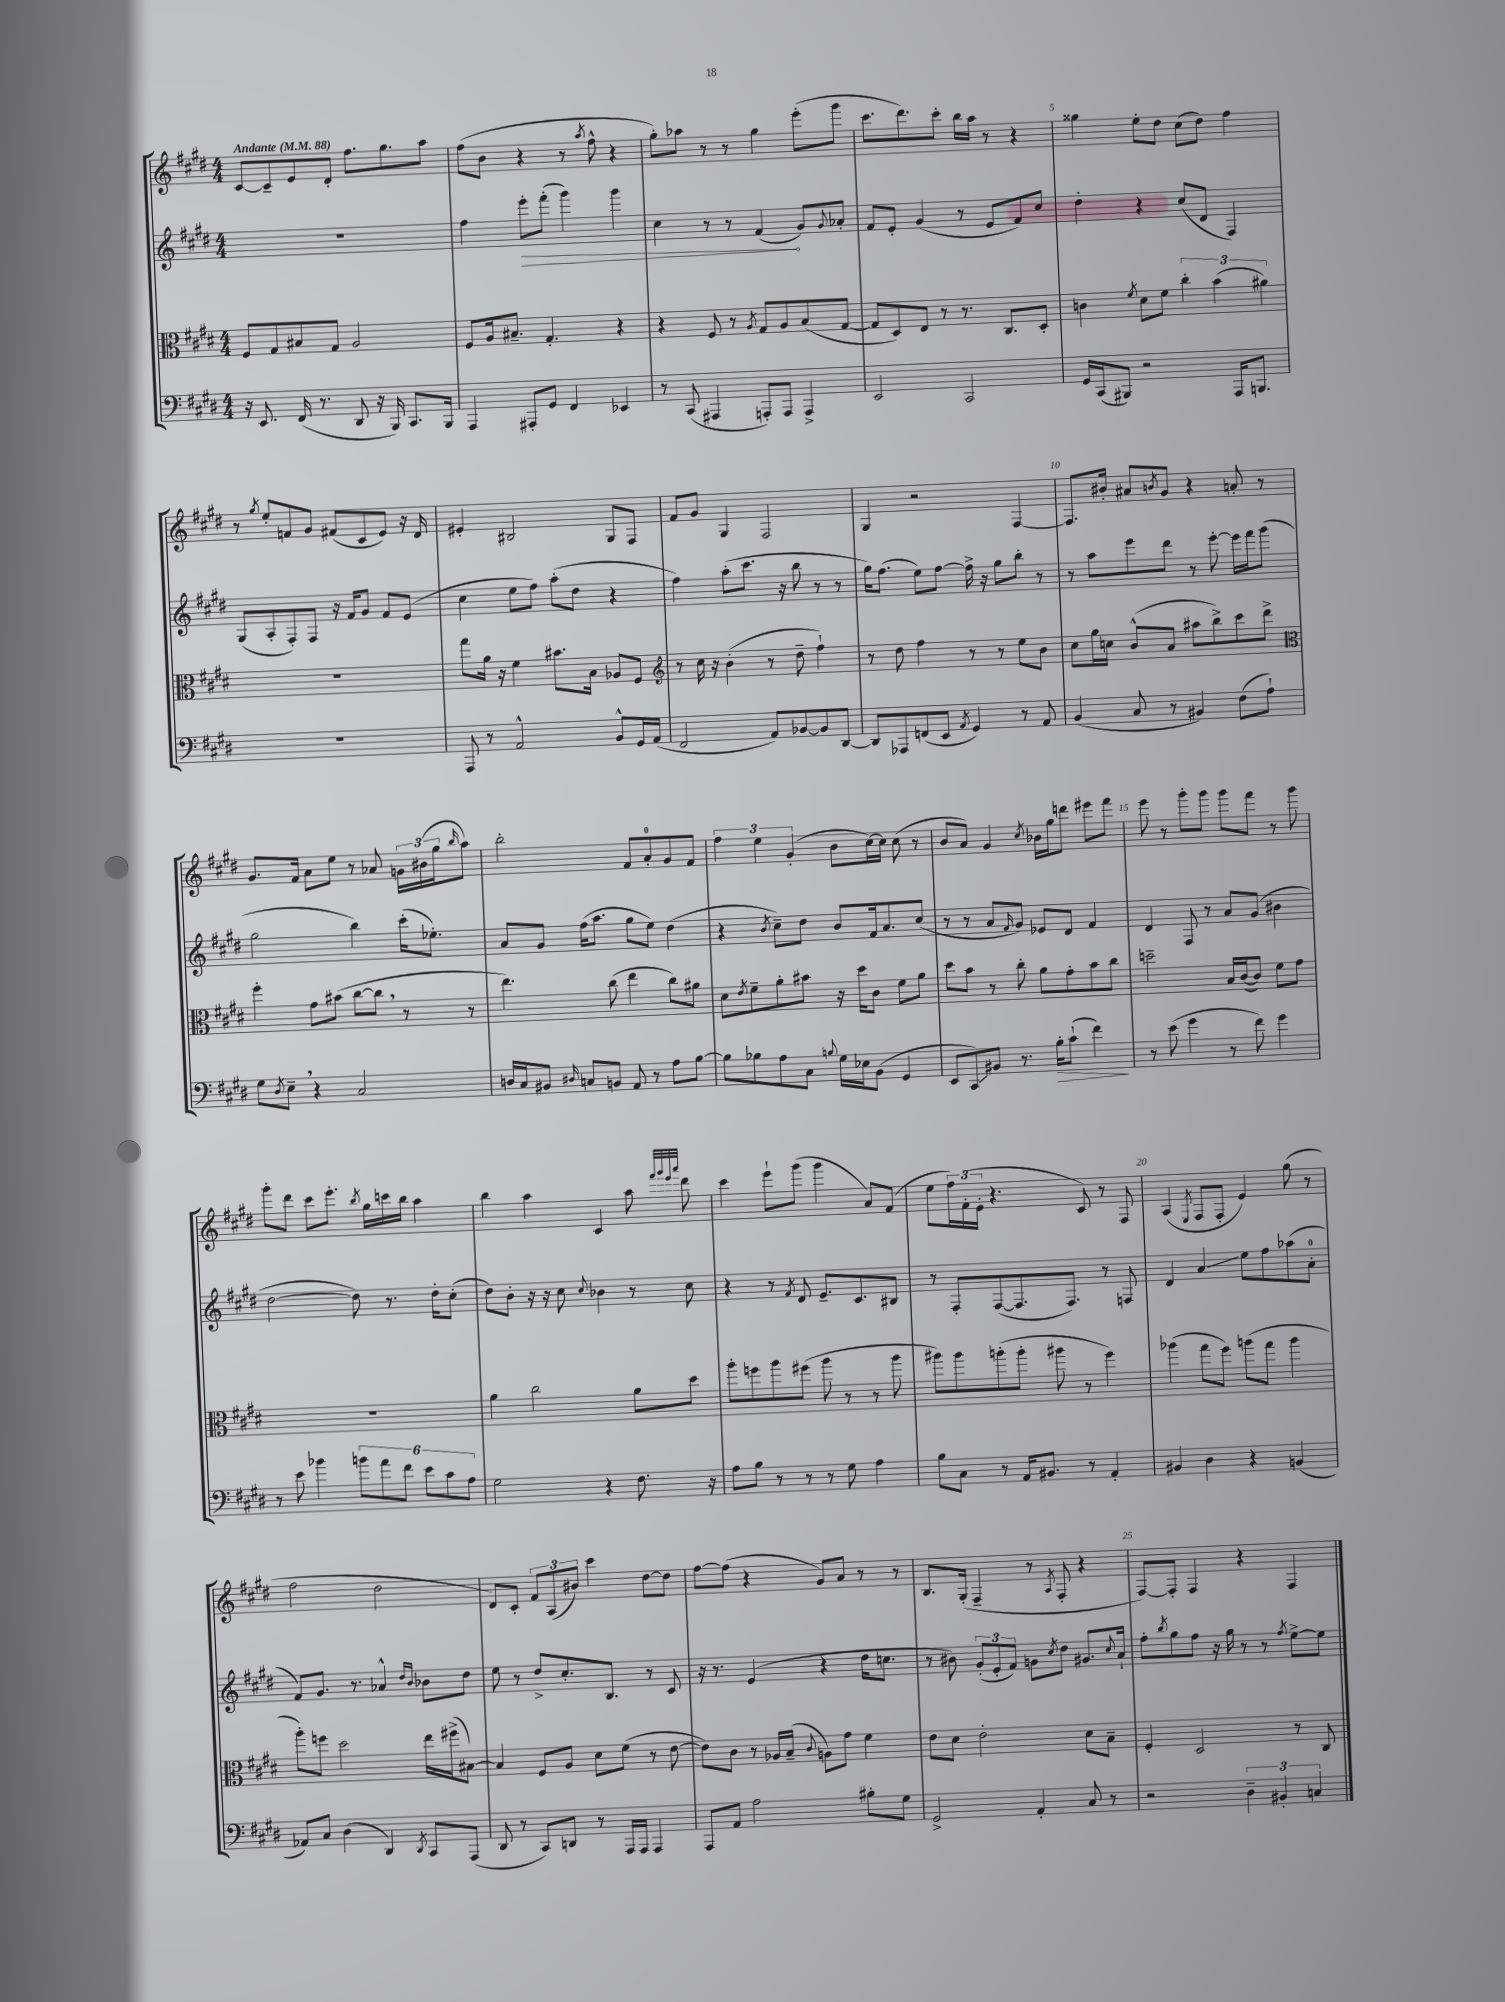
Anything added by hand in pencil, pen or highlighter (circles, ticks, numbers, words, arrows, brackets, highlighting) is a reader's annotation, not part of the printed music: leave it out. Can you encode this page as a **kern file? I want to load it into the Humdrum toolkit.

**kern	**kern	**kern	**kern
*staff4	*staff3	*staff2	*staff1
*clefF4	*clefC3	*clefG2	*clefG2
*k[f#c#g#d#]	*k[f#c#g#d#]	*k[f#c#g#d#]	*k[f#c#g#d#]
*M4/4	*M4/4	*M4/4	*M4/4
*MM88	*MM88	*MM88	*MM88
16r	8F#	1r	[8c#
8.EE	.	.	.
.	8G#	.	8c#~]
(16FF#	8B#	.	8e
8.r	.	.	.
.	8G#	.	8d#'
8DD#	2A	.	8.ff#
16r	.	.	.
16BBB)	.	.	8.gg#
8.CC#	.	.	.
.	.	.	8aa
16BBB	.	.	.
=	=	=	=
4AAA	8F#	4ff#	(8ff#
.	16A	.	8b
.	8.B#~	.	.
8AAA#'	.	8eee'	4r
8GG#	4.G#'	(8fff#'	.
4FF#	.	4ggg#)	8r
.	.	.	8qaa
.	.	.	8ff#^^
4EE-	4r	4ggg#	4r
=	=	=	=
8r	4r	4cc#	8gg#')
(8CC#	.	.	8aa-
4AAA#	8F#	8r	8r
.	8r	8r	8r
.	8qA	.	.
8AAA')	8G#	(4f#	4gg#
8AAA	8A	.	.
4AAA^	(8B	8g#)	(8eee'
.	.	8qqg#	.
.	[8G#	8a-'	8ggg#
=	=	=	=
2EE	8G#]	8f#	8.ccc#
.	8D#)	8e'	.
.	.	.	8.ddd#)
.	8E	(4g#	.
.	8r	.	8ccc#'
2CC#	8.r	8r	16bb
.	.	.	16aa
.	.	8e	8r
.	8.C#	.	.
.	.	8f#)	4r
.	8D#'	8cc#	.
=	=	=	=
16GG#	4c	4dd#'	4gg##
(16CC#	.	.	.
8BBB#)	.	.	.
.	8qf#	.	.
2r	8d#	4r	8ee'
.	8f#	.	8dd#
.	6cc#'	(8cc#	(8cc#
.	.	8d#	8dd#)
.	(6b	.	.
16AAA	.	4F#)	4ff#
8.BBB	.	.	.
.	6a#)	.	.
=	=	=	=
1r	1r	(8G#	8r
.	.	.	8qgg#
.	.	8A'	8ee'
.	.	8F#')	8f
.	.	8F#	8g#
.	.	16r	(8f#
.	.	16f#	.
.	.	8g#	8c#
.	.	8f#	8e)
.	.	(8e	16r
.	.	.	16d#
=	=	=	=
8AAA	8gg#	4cc#	4e#'
8r	16a	.	.
.	16r	.	.
2AA^^	4f#	8ee	2B#
.	.	8ff#)	.
.	8.b#	(8aa'	.
.	.	8dd#	.
.	16B	.	.
8BB^^	8A-	4r	8G#
16GG#	8F#	.	8F#
(16AA	.	.	.
=	=	=	=
*	*clefG2	*	*
2FF#	8r	4ff#)	8f#
.	16cc#	.	8g#
.	16r	.	.
.	(4b'	(8aa'	4G#
.	.	8.ccc#	.
8AA)	8r	.	2F#
.	.	16r	.
[8BB-	8dd#~	8bb	.
8BB-]	4ff#`)	8r	.
[8DD#	.	8r	.
=	=	=	=
8DD#]	8r	16gg#)	4G#
.	.	(8.ff#	.
8AAA-	8dd#	.	.
(8FF	4ff#	8ee)	2r
8EE	.	[8ff#	.
8qAA	.	.	.
4GG#)	8r	16ff#^]	.
.	.	16r	.
.	8r	8gg#	.
8r	8ee	8bb'	[4F#
8AA	8b	8r	.
=	=	=	=
(4BB	8cc#	8r	8.F#]
.	16gg#	8aa	.
.	16cc	.	16b#'
8C#	(8b^^	8eee	8a#
.	.	.	8qb
8r	8a	8ddd#	8g#
4BB#)	8aa#	8r	4r
.	8bb^)	[8eee'	.
(8F#	8ccc#	16eee]	8a'
.	.	16fff#	.
8A`)	8ddd#^	(8ggg#	8r
=	=	=	=
*	*clefC3	*	*
8G#	4ff#'	2gg#	8.g#
8qD#	.	.	.
8E~	.	.	.
.	.	.	16f#
4r	8g#	.	8a
.	(8b#	.	8ee
2C#	[8cc#	4bb)	8r
.	8cc#]	.	8a-
.	8r	(16ccc#'	24g
.	.	.	(24b#
.	.	8.ee-')	.
.	.	.	24gg#
.	.	.	16qqbb
.	8r	.	8aa)
=	=	=	=
16D	4.ee)	8a	2bb'
16C#	.	.	.
8BB#	.	8g#	.
16qqD#	.	.	.
8C	.	(16ff#	.
.	.	8.aa	.
8BB	(8cc#	.	.
8AA	4ee	8gg#	8f#
8r	.	8ee)	8a'
8A	8cc#)	(4dd#	8g#
[8B	8a#	.	8f#
=	=	=	=
8B]	8d#	4r	6ff#
.	8qe	.	.
8B-	8f#~	.	.
.	.	.	6ee
.	.	8qb	.
8A	8a'	8cc#~)	.
.	.	.	(6g#'
8C#	8b#	8dd#	.
8qqB	.	.	.
16G#	16r	8b	8b
16E-	16dd#	.	.
(8BB	8c#	16f#	[16cc#)
.	.	8.a	16cc#]
4GG#	8f#	.	(8cc#
.	8a	(8cc#	8r
=	=	=	=
8EE	8dd#	8r	8b
8CC#)	8b	8r	8a)
8BB#	8r	8a	4g#
.	.	16qqf#	.
8.r	8cc#'	8g#)	.
.	.	.	8qcc#
.	8a	8e-	16b-
16B'	.	.	16gg#
(8c#`	8g#'	8d#	8ddd
4f#)	8b	4f#	8eee#
.	8cc#	.	8fff#
=	=	=	=
8r	2dd~	4d#	8eee
(8e	.	.	8r
4g#	.	8F#	8ggg#'
.	.	8r	8ggg#
8r	16B	8a	8ggg#
.	([16c#	.	.
8f#)	8c#])	(8g#	8fff#
4g#	8f#	4b#	8r
.	8g#	.	8ggg#
=	=	=	=
8r	1r	[2dd#	8ggg#'
8e	.	.	8ddd#
4b-	.	.	8ccc#
.	.	.	8.eee'
12b	.	8dd#])	.
.	.	.	8qbb
.	.	.	16gg#
12a	.	.	.
.	.	8.r	16ccc
12f#	.	.	.
.	.	.	16bb
12e	.	.	4aa
.	.	16dd#'	.
12c#	.	.	.
.	.	(8cc#'	.
12A	.	.	.
=	=	=	=
2G#	4a	8dd#)	4bb
.	.	8b'	.
.	2cc#	16r	4aa
.	.	16r	.
.	.	8cc#	.
.	.	8qqcc#	.
4r	.	4b-	4c#
8.F#	8a	8r	8aa
.	.	.	32qqfff#
.	.	.	32qqggg#
.	.	.	32qqeee
.	.	.	32qqaaa
.	8dd#	8cc#	8ddd#
16r	.	.	.
=	=	=	=
8A	8aa'	4r	4ccc#
8B	8ff	.	.
8r	8aa	8r	8eee`
.	.	8qf#	.
8r	(8ff#	8d#	(8ggg#
8r	8aa	8.e~	4ggg#
8G#	8r	.	.
.	.	8.c#	.
4A	8r	.	8a)
.	8aa	8B#	(8f#
=	=	=	=
8B	8aa#)	8r	8ee
8C#	8aa#	8F#'	24ff#)
.	.	.	(24f#'
.	.	.	24e'
8r	(8aa'	([8F#	4.r
16AA	8aa'	8.F#]	.
8.BB#	.	.	.
.	8aa#	.	.
.	.	8.F#)	.
8r	8r	.	8c#)
4AA'	4ff#)	8r	8r
.	.	8F	8F#
=	=	=	=
4BB#	(4aa-	4d#	(4A
.	.	.	8qE
4D#	8gg#	4a	8F#
.	8ff#)	.	8F#'
4r	(8aa	8ee	4e)
.	8gg#	8ff#	.
(4BB	4aa	(8aa-	(8gg#
.	.	8a'	8r
=	=	=	=
8AA-)	8aa')	8f#)	2ff#
8C#	8ff	8.g#	.
(4D#	2dd#	.	.
.	.	8.r	.
4DD#)	.	4a-^^	2dd#
.	.	16qqdd#	.
8qDD#	.	16qqb	.
8CC#	16ee	8b-	.
.	(16ff#^	.	.
(8AAA	[8B#)	8dd#	.
=	=	=	=
8DD#	4B#]	8ee	8d#)
8r	.	8r	8c#'
8CC#)	8F#	8dd#^	12f#
.	.	.	(12A
8DD	8A	8.cc#'	.
.	.	.	12b#)
8r	8d#	.	4ccc#
.	.	8.B	.
16AAA	(8f#	.	.
16AAA	.	.	.
4AAA	8r	8r	[8dd#
.	[8e	8c#	8dd#]
=	=	=	=
8AAA	8e])	16r	[8ff#
.	.	8.r	.
8AA	8c#	.	(8ff#]
2A	8r	(4e	4r
.	16A-	.	.
.	(16B~	.	.
.	8qqc#	.	.
.	8A)	4r	8g#)
.	8g#	.	8a
8B#'	4f#	16dd#	8r
.	.	8.cc	.
8G#	.	.	8r
=	=	=	=
2GG#^	8e	8r	8.B
.	8d#	8b#)	.
.	.	.	(16G#'
.	2e'	(12g#'	4F#~
.	.	12e'	.
.	.	12f#)	.
4AA'	.	8g	8r
.	.	8qcc#	8qA
.	.	8dd#	8F#'
8C#	8d#	8.g#	4r
8r	8B~	.	.
.	.	8qqcc#	.
.	.	16a`	.
=	=	=	=
2r	4F#'	8ff#'	[8F#)
.	.	8qbb	.
.	.	8gg#	8F#']
.	2D#	8ff#	4F#
.	.	16r	.
.	.	16gg#	.
6D#~	.	8r	4r
.	.	8r	.
6BB#'	.	.	.
.	.	8qff#	.
.	8r	[8ee^	4F#
6C	.	.	.
.	8C#	8ee]	.
==	==	==	==
*-	*-	*-	*-
